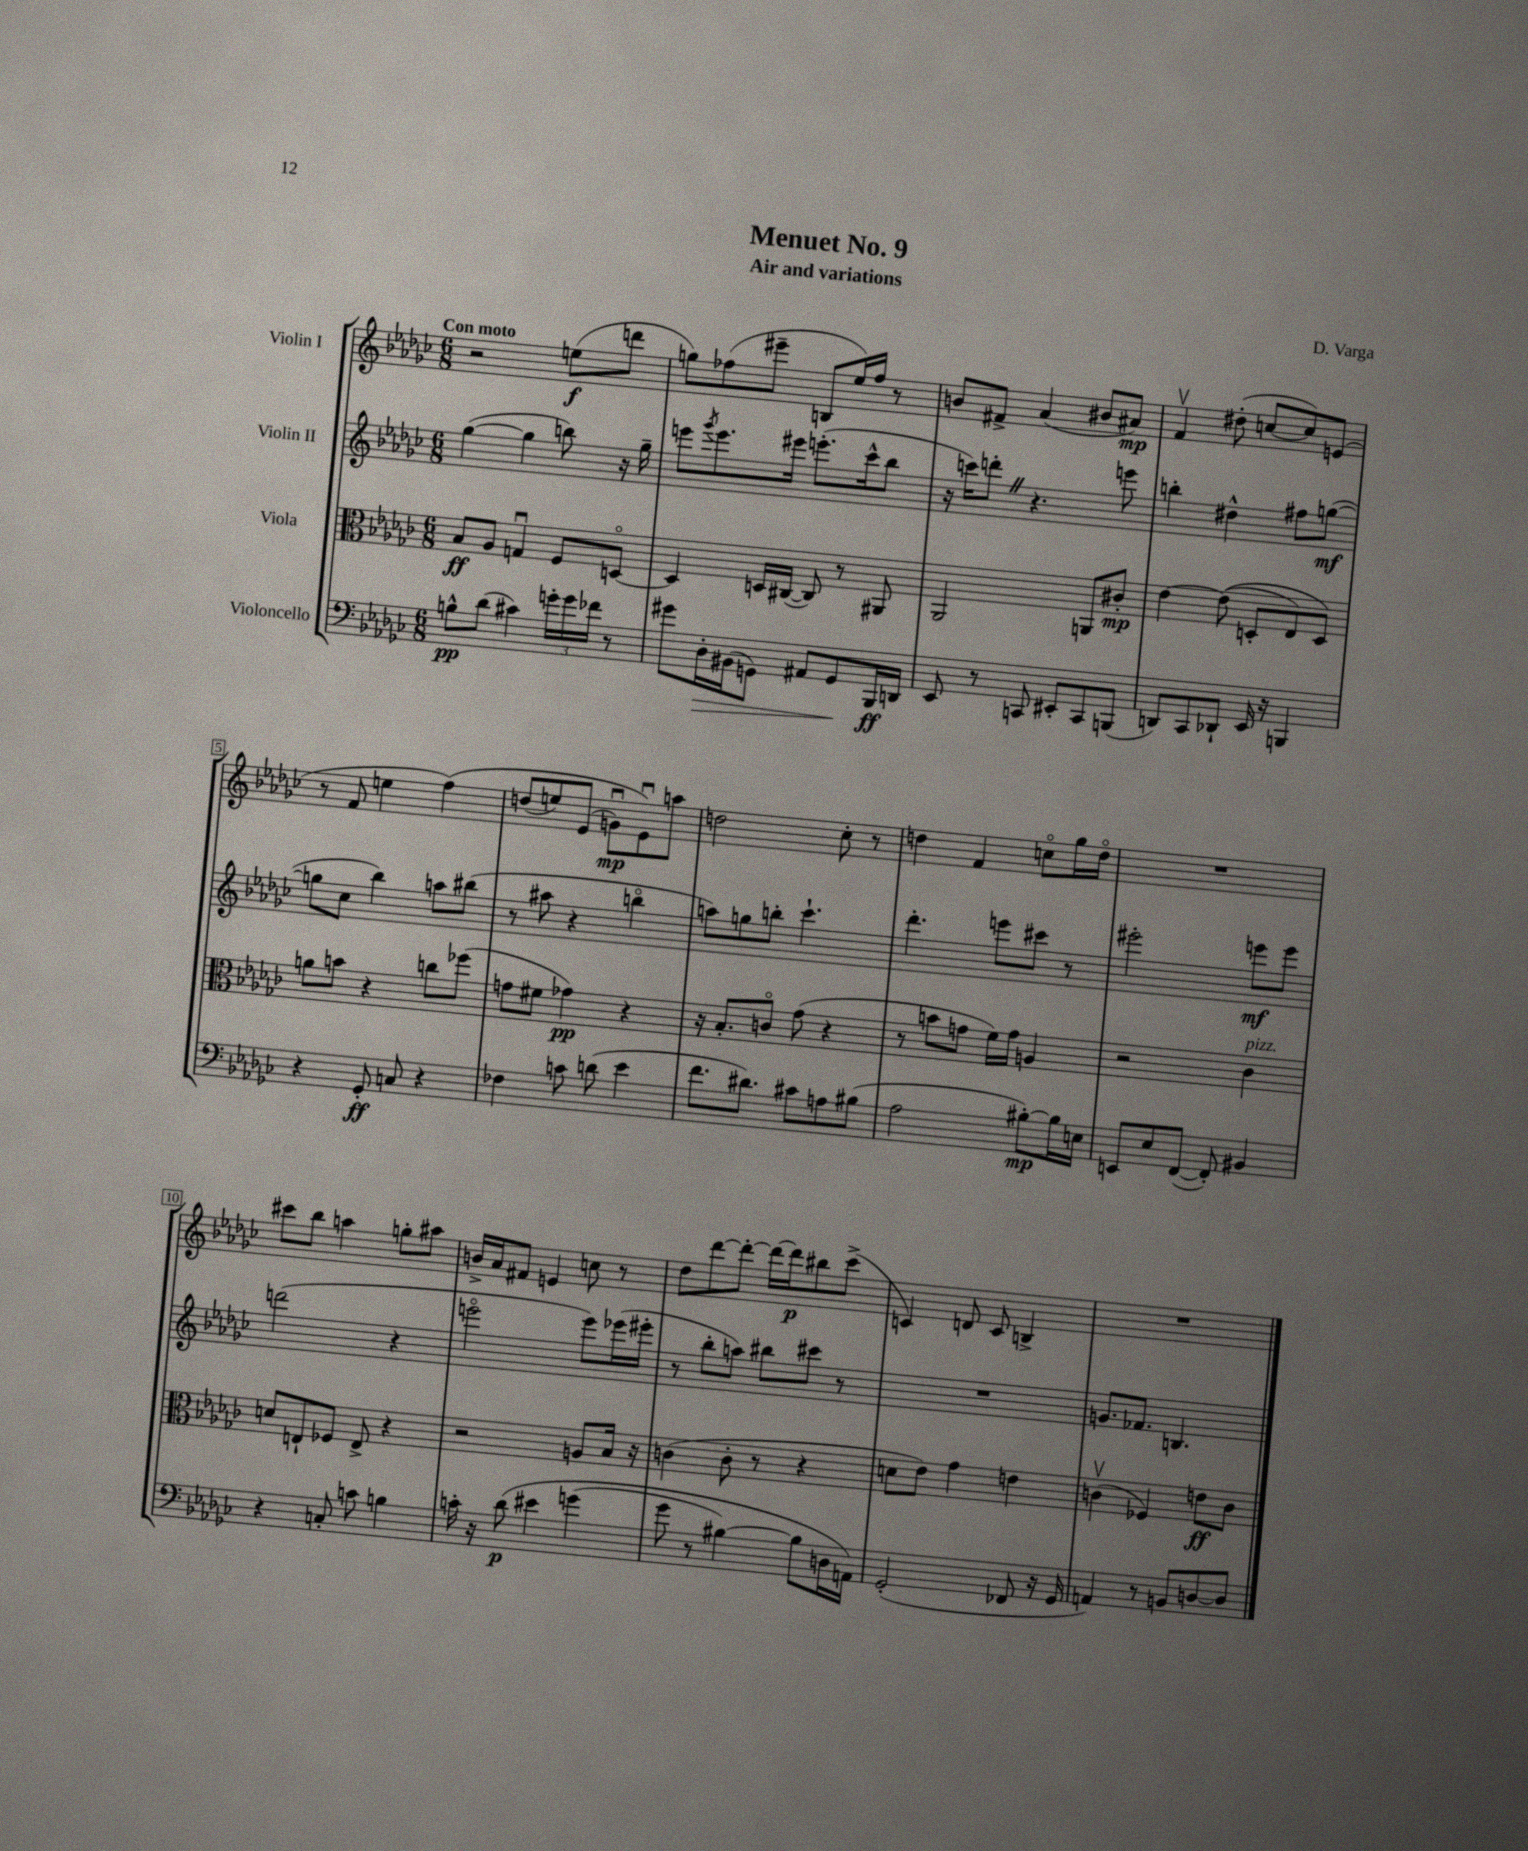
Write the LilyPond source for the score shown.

\header { title = "Menuet No. 9" composer = "D. Varga" subtitle = "Air and variations" }
<<
\new StaffGroup <<
\new Staff = "s0" \with { instrumentName = "Violin I" } {
    \clef treble \key ges \major \numericTimeSignature \time 6/8 \tempo "Con moto"
    r2 e''8\f( d'''8 |
    g''8) fes''8( eis'''8-- b8 ees''16) fes''16 r8 |
    b'8 fis'8-> aes'4( bis'8 ais'8\mp) |
    f'4\upbow dis''8-.( c''8~ c''8) e'8( |
    r8 f'8 e''4 f''4)\( |
    d''8( e''8) ees'8( g'8\downbow\mp) ees'8\downbow\) a''8 |
    d''2 ces''8-. r8 |
    d''4 f'4 c''8\flageolet ges''16 d''16\flageolet |
    R2. |
    cis'''8 bes''8 a''4 g''8-. ais''8 |
    b'16-> aes'16 fis'8 e'4 c''8 r8 |
    des''8 des'''8~ des'''8~-. des'''16~ des'''16\p bis''8 ces'''8->( |
    c'4) d'8 c'8 b4-> |
    R2. \bar "|." |
}
\new Staff = "s1" \with { instrumentName = "Violin II" } {
    \clef treble \key ges \major \numericTimeSignature \time 6/8
    ges''4~( ges''4 b''8) r16 ges''16-- |
    e'''8 \acciaccatura { ges'''8 } e'''8. eis'''16 e'''8.-.( ces'''16-^ bes''8 |
    r16 c'''16) d'''8-. \once \override BreathingSign.text = \markup { \musicglyph "scripts.caesura.straight" } \breathe r4. e'''8 |
    b''4-. dis''4-^ fis''8 g''8~\mf( |
    g''8 ces''8 bes''4) a''8 bis''8( |
    r8 ais''8 r4 b''4\flageolet |
    a''8) g''8 b''8-. ces'''4.-! |
    des'''4.-. e'''8 cis'''8 r8 |
    eis'''2-. e'''8\mf e'''8 |
    d'''2( r4 |
    e'''2\flageolet e'''8) ees'''16( eis'''16-. |
    r8 bes''8-. a''8) bis''8 cis'''8 r8 |
    R2. |
    g'8. fes'8. b4. \bar "|." |
}
\new Staff = "s2" \with { instrumentName = "Viola" } {
    \clef alto \key ges \major \numericTimeSignature \time 6/8
    bes8\ff aes8 g4\downbow f8 d8~\flageolet |
    d4 d16 cis16~( cis8) r8 ais,8 |
    aes,2 a,8 cis'8-.\mp |
    ees'4~ ees'8(\( d8-. ees8) d8\) |
    a'8 b'8 r4 c''8 fes''8( |
    g'8 fis'8 ges'4\pp) r4 |
    r16 bes8.-. c'8\flageolet ges'8( r4 |
    r8 b'8 g'8 f'16) g'16 a4 |
    r2 ces'4^\markup { \italic "pizz." } |
    d'8 e8-! fes8 e8-> r4 |
    r2 a8 bes16 r16 |
    c'4( c'8-. r8 r4 |
    d'8 ees'8) ges'4 e'4 |
    c'4\upbow( fes4) e'8\ff c'8 \bar "|." |
}
\new Staff = "s3" \with { instrumentName = "Violoncello" } {
    \clef bass \key ges \major \numericTimeSignature \time 6/8
    b8-^\pp des'8( cis'4) \tuplet 3/2 { g'16-. g'16 fes'16 } r8 |
    gis'8 des16-.\> bis,16( g,8) ais,8 g,8\! bes,,16\ff d,16 |
    ees,8 r8 c,8 eis,8-. c,8 b,,8( |
    d,8) ces,8 des,8-! ees,16 r16 b,,4 |
    r4 ges,8-.\ff c8 r4 |
    fes4 c'8 d'8( ees'4 |
    f'8. dis'8.) cis'8 a8 bis8( |
    aes2 bis8~-.\mp) bis16 e16 |
    e,8 ees8 f,8~( f,8-.) bis,4 |
    r4 c8-. c'8 b4 |
    c'16-. r16 des'8\p\( eis'4 g'4( |
    ges'8 r8 bis4~) bis8 d16 a,16\) |
    ges,2-.( fes,8 r16 ges,16 |
    a,4) r8 b,8 d8~ d8 \bar "|." |
}
>>
>>
\layout { \context { \Score \override BarNumber.stencil = #(make-stencil-boxer 0.1 0.3 ly:text-interface::print) } }
